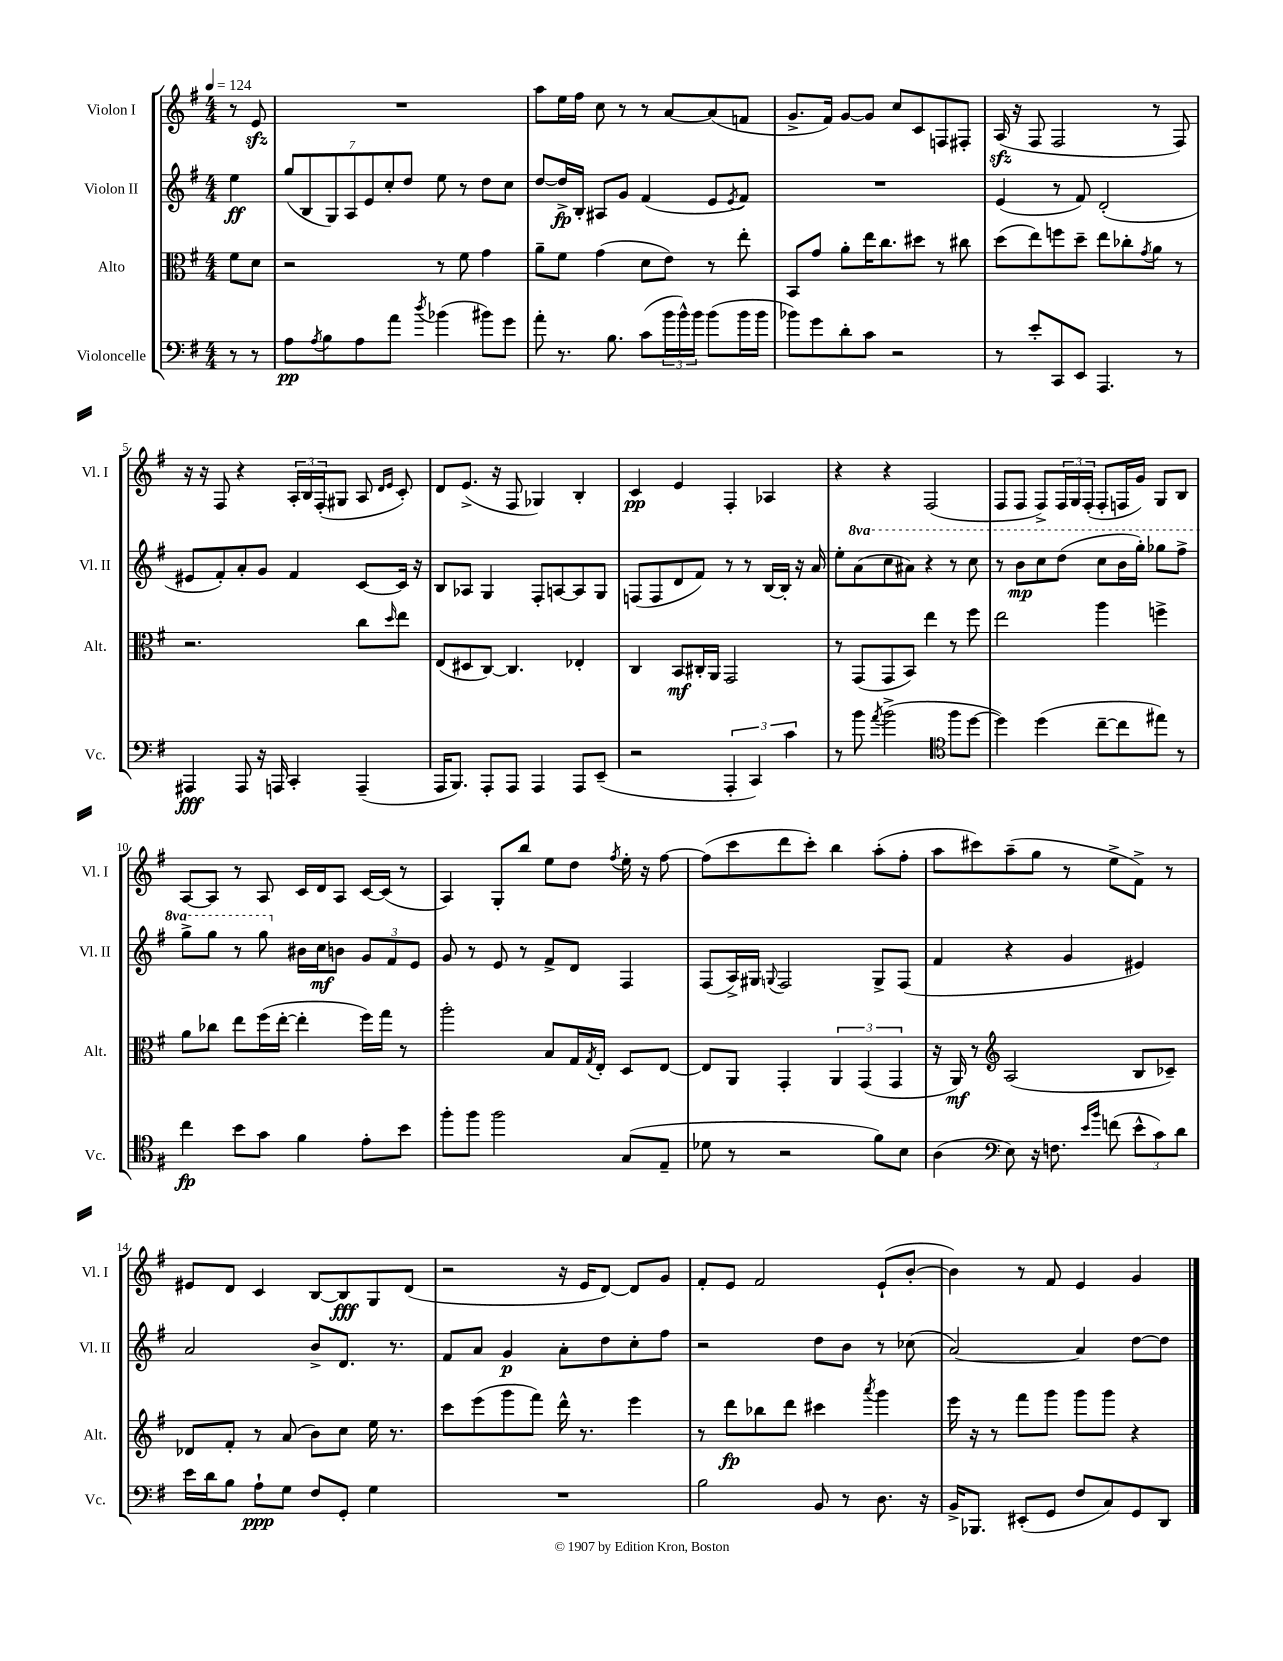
<<
\new StaffGroup <<
\new Staff = "s0" \with { instrumentName = "Violon I" shortInstrumentName = "Vl. I" } {
    \clef treble \key g \major \numericTimeSignature \time 4/4 \partial 4 \tempo 4 = 124
    r8 e'8\sfz |
    R1 |
    a''8 e''16 fis''16 c''8 r8 r8 a'8~ a'8( f'8 |
    g'8.-> fis'16) g'8~ g'8 c''8 c'8 f8 fis8-. |
    a16\sfz( r16 fis8 fis2 r8 fis8) |
    r16 r16 fis8 r4 \tuplet 3/2 { a16-. b16 fis16-.( } gis8 a8 \grace { d'16 e'16 } c'8-.) |
    d'8 e'8.->( r16 fis8 ges4) b4-. |
    c'4\pp e'4 fis4-. aes4 |
    r4 r4 fis2( |
    fis8 fis8 fis8->) \tuplet 3/2 { fis16 g16 fis16-.( } fis8-. f16 g'16) g8 b8 |
    a8~ a8 r8 a8 c'16 d'16 a8 c'16~ c'16( r8 |
    a4) g8-. b''8 e''8 d''8 \acciaccatura { fis''8 } e''16-. r16 fis''8~ |
    fis''8( c'''8 d'''8 c'''8-.) b''4 a''8-.( fis''8-. |
    a''8 cis'''8) a''8--( g''8 r8 e''8-> fis'8->) r8 |
    eis'8 d'8 c'4 b8~ b8\fff g8 d'8( |
    r2 r16 e'16 d'8~) d'8 g'8 |
    fis'8-. e'8 fis'2 e'8-!( b'8~-. |
    b'4) r8 fis'8 e'4 g'4 \bar "|." |
}
\new Staff = "s1" \with { instrumentName = "Violon II" shortInstrumentName = "Vl. II" } {
    \clef treble \key g \major \numericTimeSignature \time 4/4 \set Staff.ottavationMarkups = #ottavation-simple-ordinals \partial 4
    e''4\ff |
    \tuplet 7/4 { g''8( b8 g8) a8 e'8 c''8-. d''8 } e''8 r8 d''8 c''8 |
    d''8~ d''16->\fp b16-. ais8 g'8 fis'4( e'8 \acciaccatura { e'8 } fis'8) |
    R1 |
    e'4( r8 fis'8) d'2-.( |
    eis'8 fis'8-.) a'8-. g'8 fis'4 c'8~ c'16 r16 |
    b8 aes8 g4 fis8-. a8~ a8 g8 |
    f8( f8 d'8 fis'8) r8 r8 b16~ b16-. r16 a'16 |
    e''8-. \ottava #1 a''8( c'''8 ais''8) r4 r8 c'''8 |
    r8 b''8\mp c'''8 d'''8( c'''8 b''16 g'''16-.) ges'''8 fis'''8-> |
    g'''8-> g'''8 r8 g'''8 \ottava #0 bis'16 c''16\mf b'8 \tuplet 3/2 { g'8 fis'8 e'8 } |
    g'8 r8 e'8 r8 fis'8-> d'8 fis4 |
    fis8( a16->) gis16 \appoggiatura { g8 } fis2 g8-> fis8( |
    fis'4 r4 g'4 eis'4) |
    a'2 b'8-> d'8. r8. |
    fis'8 a'8 g'4\p a'8-. d''8 c''8-. fis''8 |
    r2 d''8 b'8 r8 ces''8( |
    a'2~) a'4 d''8~ d''8 \bar "|." |
}
\new Staff = "s2" \with { instrumentName = "Alto" shortInstrumentName = "Alt." } {
    \clef alto \key g \major \numericTimeSignature \time 4/4 \partial 4
    fis'8 d'8 |
    r2 r8 fis'8 g'4 |
    a'8-- fis'8 g'4( d'8 e'8) r8 e''8-. |
    b,8 g'8 a'8-. e''16 c''8. dis''8 r8 cis''8 |
    d''8( e''8) f''8 d''8-- e''8 ces''8-. \acciaccatura { g'8 } a'8 r8 |
    r2. c''8 \grace { d''16 } e''8 |
    e8( dis8 c8~) c4. ees4-. |
    c4 b,8\mf cis16-. a,16 g,2 |
    r8 g,8( g,8 b,8) e''4 r8 fis''8 |
    e''2 a''4 f''4-> |
    a'8 ces''8 e''8 fis''16( e''16~-. e''4-. fis''16) g''16 r8 |
    a''2-. b8 g16 \acciaccatura { g8 } e16-. d8 e8~ |
    e8 a,8 g,4-. \tuplet 3/2 { a,4 g,4( g,4 } |
    r16 a,16\mf) r8 \clef treble a2( b8 ces'8--) |
    des'8 fis'8-. r8 a'8( b'8) c''8 e''16 r8. |
    c'''8 e'''8( g'''8 fis'''8) d'''16-^ r8. e'''4 |
    r8 d'''8\fp bes''8 d'''8 cis'''4 \acciaccatura { a'''8 } g'''4 |
    e'''16 r16 r8 fis'''8 g'''8 g'''8 g'''8 r4 \bar "|." |
}
\new Staff = "s3" \with { instrumentName = "Violoncelle" shortInstrumentName = "Vc." } {
    \clef bass \key g \major \numericTimeSignature \time 4/4 \partial 4
    r8 r8 |
    a8\pp \acciaccatura { a8 } b8 a8 a'8 \acciaccatura { d''8 } bes'4( bis'8) g'8 |
    a'8-. r8. b8. c'8( \tuplet 3/2 { b'16 b'16-^) b'16 } b'8( b'16 b'16 |
    bes'8) g'8 d'8-. c'8 r2 |
    r8 e'8-. c,8 e,8 a,,4. r8 |
    ais,,4\fff ais,,8 r16 a,,16 c,4-. a,,4--( |
    a,,16 b,,8.) a,,8-. a,,8 a,,4 a,,8 e,8--( |
    r2 \tuplet 3/2 { a,,4-. c,4) c'4 } |
    r8 b'8 \acciaccatura { a'8 } b'2->( \clef tenor fis''8 d''8~ |
    d''4) d''4( c''8~-- c''8 eis''8) r8 |
    c''4\fp b'8 g'8 fis'4 e'8-. b'8 |
    fis''8-. fis''8 fis''2 g8( e8-- |
    des'8 r8 r2 fis'8) b8 |
    a4( \clef bass e8) r16 f8. \grace { e'16 b'16 } f'8( \tuplet 3/2 { e'8-^ c'8) d'8 } |
    e'16 d'16 b8 a8-!\ppp g8 fis8 g,8-. g4 |
    R1 |
    b2 b,8 r8 d8. r16 |
    b,16-> bes,,8. eis,8-.( g,8 fis8 c8) g,8 d,8 \bar "|." |
}
>>
>>
